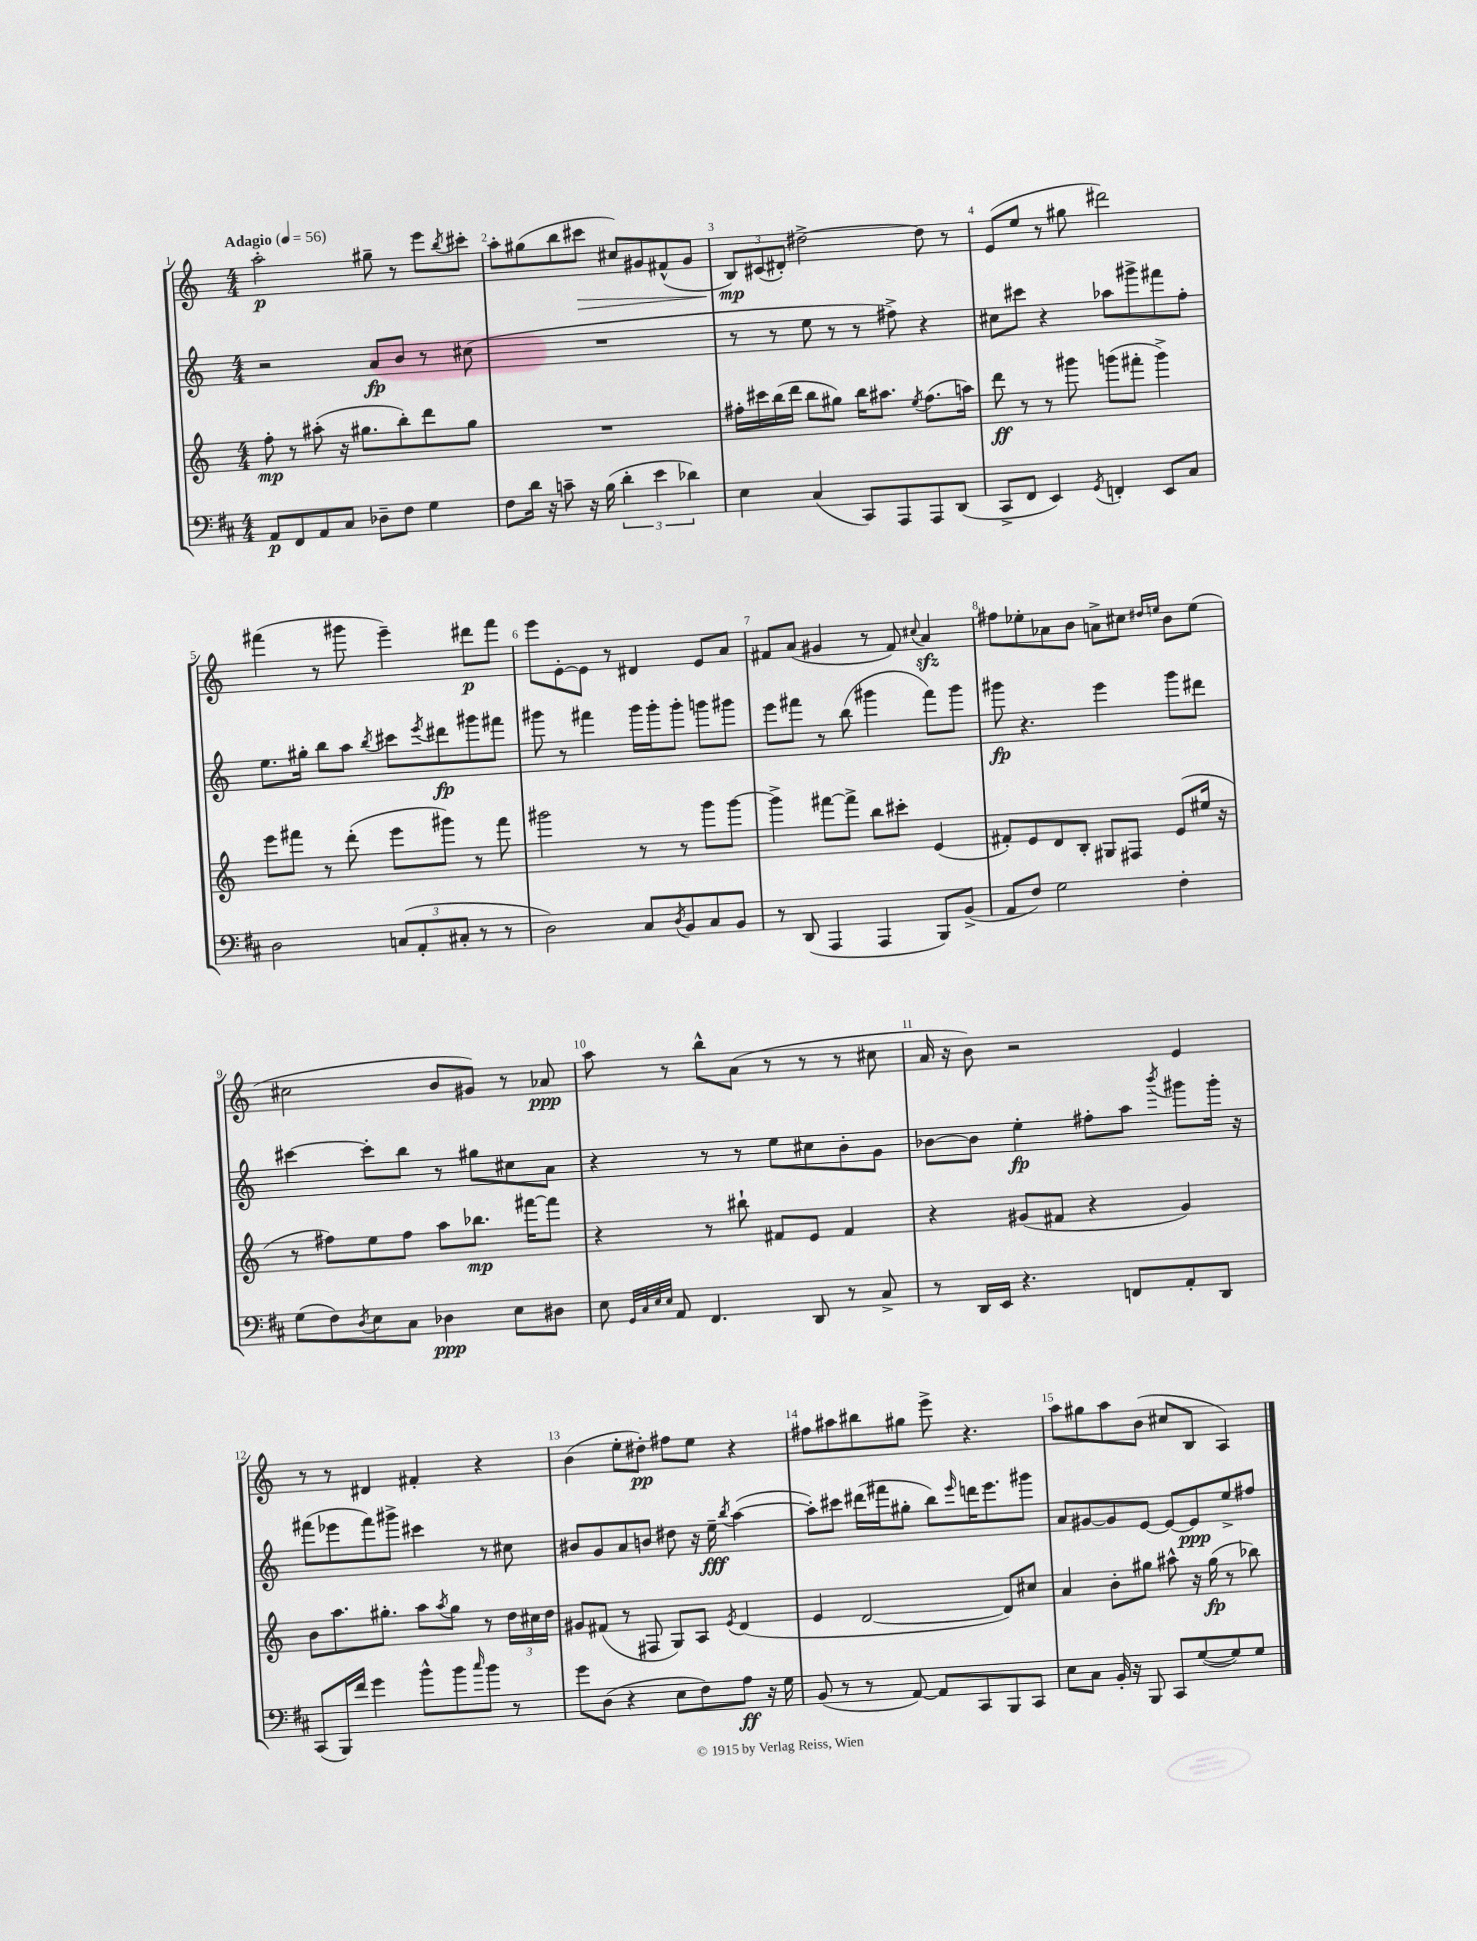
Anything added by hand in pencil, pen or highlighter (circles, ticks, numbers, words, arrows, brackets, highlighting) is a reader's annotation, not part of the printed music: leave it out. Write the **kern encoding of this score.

**kern	**kern	**kern	**kern
*staff4	*staff3	*staff2	*staff1
*clefF4	*clefG2	*clefG2	*clefG2
*k[f#c#]	*k[]	*k[]	*k[]
*M4/4	*M4/4	*M4/4	*M4/4
*MM56	*MM56	*MM56	*MM56
8AA/L	8ff'\	2r	2aa'\
8FF#/	8r	.	.
8AA/	(8aa#'\	.	.
8C#/J	16r	.	.
.	8.gg#\L	.	.
8D-~\L	.	8a/L	8gg#~\
8F#\J	8bb'\)	8b/J	8r
4G\	8ddd\	8r	8eee\L
.	.	.	8qbb/
.	8gg#\J	(8cc#\	8ccc#'\J
=	=	=	=
8F#\L	1r	1r	8aa'\L
16d\Jk	.	.	(8gg#\
16r	.	.	.
8c~\	.	.	8bb\
16r	.	.	8ccc#\J
(16B\	.	.	.
6d'\	.	.	8cc#/L)
.	.	.	8g#/
6e\	.	.	.
.	.	.	(8f#^^/
6d-\)	.	.	.
.	.	.	8g#/J
=	=	=	=
4E\	16ff#'\LL	8r	12B/L)
.	16ccc#\	.	.
.	.	.	(12c#/
.	(16bb\	8r	.
.	.	.	12d#'/J)
.	16ddd\JJ	.	.
(4C#/	8bb\L	8ee\	[2dd#^\
.	8gg#\J)	8r	.
8CC#/L)	16bb\LK	8r	.
.	8.aa#\J	.	.
8AAA/	.	8ff#^\)	.
.	8qee/	.	.
8AAA/	(8.ff#\L	4r	8dd#\]
(8DD/J	.	.	8r
.	16aa\Jk)	.	.
=	=	=	=
8CC#^/L	8ddd\	8cc#\L	(8e/L
8FF#/J	8r	8ccc#\J	8ee/J
4EE/)	8r	4r	8r
.	8ggg#\	.	8gg#\
8qGG/	.	.	.
4FF'/	(8ggg\L	8aa-\L	2ddd#\)
.	8fff#'\J	8ggg#^\	.
8EE/L	4ggg^\)	8fff#\	.
8C#/J	.	8ff'\J	.
=	=	=	=
2D\	8eee\L	8.ee\L	(4fff#\
.	8fff#\J	.	.
.	.	16gg#'\Jk	.
.	8r	8bb\L	8r
.	(8ddd'\	8aa\J	8ggg#\
.	.	8qbb/	.
(12C/L	8eee\L	8ccc#\L	4eee~\)
12AA'/	.	.	.
.	.	8qeee/	.
.	8ggg#\J)	8ddd#\	.
12C#'/J	.	.	.
8r	8r	8ggg#\	8ddd#\L
8r	8fff#\	8fff#\J	8fff#\J
=	=	=	=
2D\)	2ggg#\	8ggg#\	8eee\L
.	.	8r	[8e'\
.	.	4fff#\	8e\]J
.	.	.	8r
8C#/L	8r	16ggg#\LL	4d#/
.	.	16ggg#'\J	.
8qD/	.	.	.
8BB/	8r	8ggg#'\J	.
8C#/	8ggg#\L	8ggg\L	8e/L
8BB/J	[8ggg#\J	8ggg#\J	8a/J
=	=	=	=
8r	4ggg#^\]	8eee\L	8f#/L
(8DD/	.	8fff#\J	(8a/J
4AAA/	[8fff#\L	8r	4g#/
.	8fff#^\]J	(8bb\	.
4AAA/	8bb\L	4ggg#\	8r
.	8ccc#'\J	.	8f#/)
.	.	.	8qqcc#/
8BBB/L)	(4e/	8fff#\L)	4a/
(8BB^/J	.	8ggg#\J	.
=	=	=	=
8AA/L	8f#'/L)	8ggg#\	8ff#\L
8F#/J)	8e/	4.r	8ee-'\
2G\	8d/	.	8a-\
.	8B'/J	.	8b\J
.	8G#/L	4eee\	8a^\L
.	8F#/J	.	8cc#\J
.	.	.	16qqdd#/LL
.	.	.	16qqee/JJ
4F#'\	(8e/L	8ggg#\L	8b\L
.	16ee#/Jk	8ddd#\J	(8ee\J
.	16r	.	.
=	=	=	=
(8G\L	8r	[4ccc#\	2cc#\
8F#\)	8ff#\L)	.	.
8qD/	.	.	.
8E\	8ee\	8ccc#'\]L	.
8C#\J	8ff#\J	8bb\J	.
4D-\	8aa\L	8r	8b/L
.	8.bb-\J	8gg#\L	8g#/J)
8E\L	.	8cc#\	8r
.	[16fff#\LK	.	.
8D#\J	8fff#\]J	8a\J	8a-/
=	=	=	=
8E\	4r	4r	8aa\
32qqGG/LLL	.	.	.
32qqC#/	.	.	.
32qqE/	.	.	.
32qqE/JJJ	.	.	.
8AA/	.	.	8r
4.FF#/	8r	8r	8bb^^\L
.	8bb#`\	8r	(8a\J
.	8f#/L	8ee\L	8r
8DD/	8e/J	8cc#\	8r
8r	4f#/	8b'\	8r
8C#^/	.	8g\J	8cc#\
=	=	=	=
8r	4r	[8b-\L	16a/
.	.	.	16r
16DD/LL	.	8b-\]J	8b\)
16EE/JJ	.	.	.
4.r	(8g#/L	4ee'\	2r
.	8f#/J	.	.
.	4r	8ff#'\L	.
8FF/L	.	8aa\J	.
.	.	8qbbb/	.
8AA'/	4g#/)	8ggg#\L	4e/
8DD/J	.	16ggg#'\Jk	.
.	.	16r	.
=	=	=	=
(8CC#/L	8b\L	(8fff#\L	8r
16BBB/L)	8.aa\	8eee-\	8r
16f#/JJ	.	.	.
4g\	.	8fff#\)	4d#/
.	8.gg#'\J	.	.
.	.	8ggg#^\J	.
8b^^\L	8aa\L	4ccc#\	4f#'/
.	8qaa/	.	.
8b\	8gg#\J	.	.
16qqcc#/	.	.	.
8b\J	8r	8r	4r
8r	24dd\LL	8cc#\	.
.	24cc#\	.	.
.	24dd\JJ	.	.
=	=	=	=
8g\L	8g#/L	8b#/L	(4b\
(8D\J	(8f#/J	8g/	.
4r	8r	8a/	8ee'\L
.	8F#/	8b/J	8dd#'\J)
8E\L	8G/L)	8dd#\	8ff#\L
8F#\)	8A/J	16r	8ee\J
.	.	16ee~\	.
.	8qe/	8qbb/	.
8A\J	(4d/	([4aa\	4r
16r	.	.	.
16G\	.	.	.
=	=	=	=
(8BB/	4e/	8aa'\]L)	8ff#\L
8r	.	8ccc#\J	8aa#\
8r	[2d/	(16ddd#\LL	8bb#\
.	.	16fff#\J	.
[8AA/)	.	8gg#'\J	8gg#\J
8AA/]L	.	8bb\L)	8eee^\
.	.	16qqeee/	.
8CC#/	.	16ddd\K	4.r
.	.	8.eee\	.
8BBB/	8d/]L)	.	.
8CC#/J	8cc#/J	8ggg#\J	.
=	=	=	=
8E\L	4a/	8a/L	8aa\L
8C#\J	.	[8g#/	8gg#\
16BB'/	8b'\L	8g#/]	8aa\
16r	.	.	.
8BBB/	8gg#\J	[8e/J	(8b\J
8CC#/L	8aa#^^\	8e/_L	8cc#/L
([8G/	16r	8e/]	8B/J
.	(16gg#\	.	.
8G/])	8r	8ee^/	4A/)
8G/J	8bb-\)	8ff#/J	.
==	==	==	==
*-	*-	*-	*-
